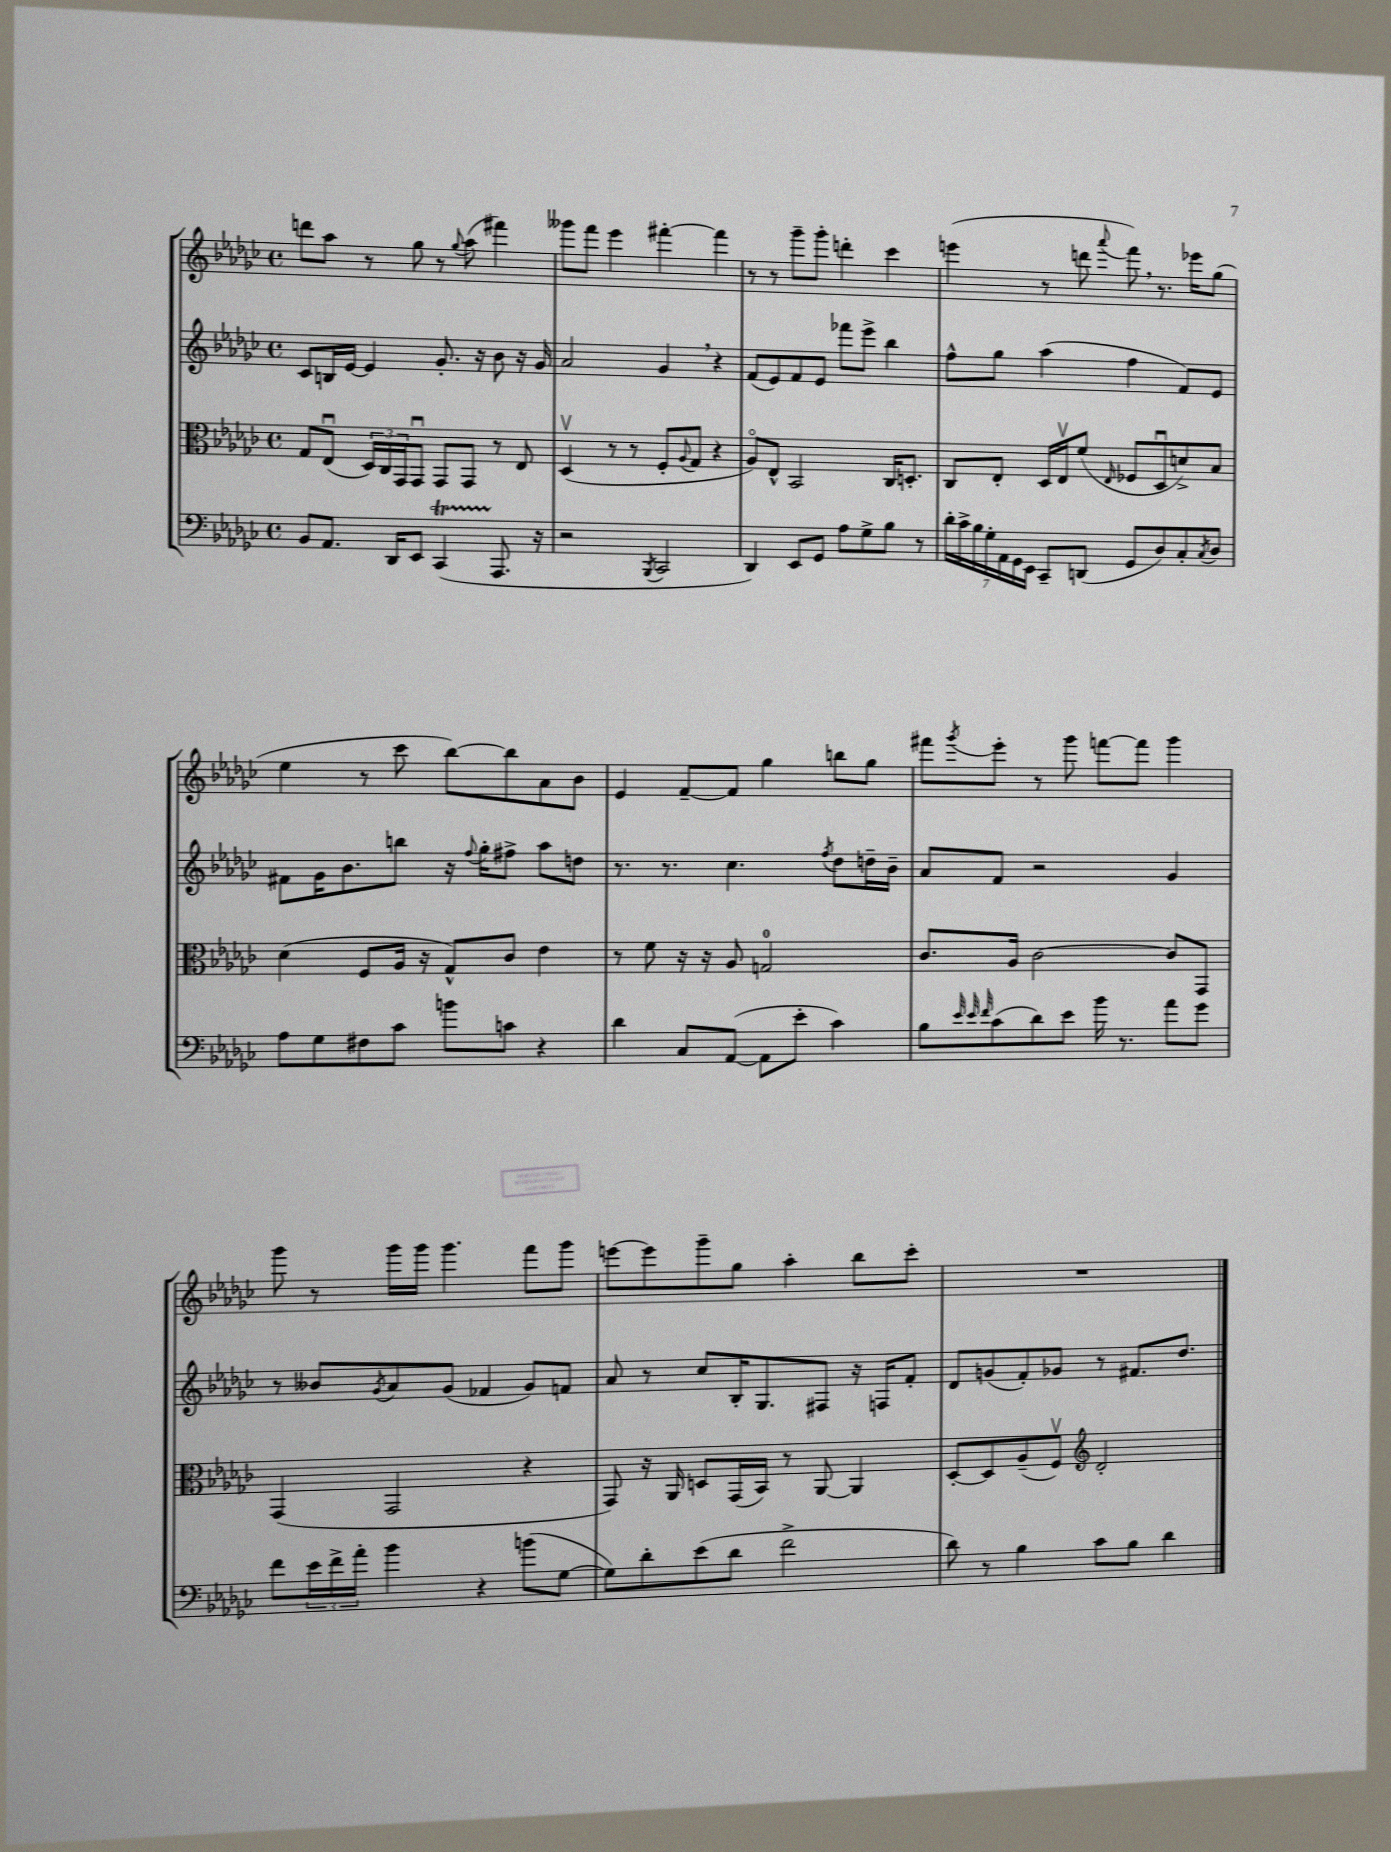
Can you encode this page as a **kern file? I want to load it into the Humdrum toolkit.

**kern	**kern	**kern	**kern
*part4	*part3	*part2	*part1
*staff4	*staff3	*staff2	*staff1
*clefF4	*clefC3	*clefG2	*clefG2
*k[b-e-a-d-g-c-]	*k[b-e-a-d-g-c-]	*k[b-e-a-d-g-c-]	*k[b-e-a-d-g-c-]
*M4/4	*M4/4	*M4/4	*M4/4
*met(c)	*met(c)	*met(c)	*met(c)
=14	=14	=14	=14
8BB-/L	8G-/L	8c-/L	8dddn\L
8.AA-/J	(8E-u/J	16Bn/L	8aa-\J
.	.	[16e-/JJ	.
.	24D-/LL)	4e-/]	8r
.	24C-/	.	.
16DD-/KL	.	.	.
.	24GG-/J	.	.
8EE-/J	8GG-u/J	.	8gg-\
(4CC-T/	8GG-/L	8.g-'/	8r
.	.	.	8qqgg-/
.	8GG-/J	.	(8aa-\
.	.	16r	.
8.AAA-/	8r	8b-\	4fff#X\)
.	8E-/	16r	.
16r	.	16g-/	.
=15	=15	=15	=15
2r	(4D-v/	2a-/	8ggg--X\L
.	.	.	8fff\J
.	8r	.	4eee-\
.	8r	.	.
8qBBB-/	.	.	.
2CC-/	8F'/L	4g-,/	[4fff#X'\
.	8qqA-/	.	.
.	8G-/J	.	.
.	4r	4r	4fff#\]
=16	=16	=16	=16
4DD-/)	8A-/L)	(8f/L	8r
.	8E-^^/J	8e-/)	8r
8EE-/L	2BB-/	8f/	8ggg-~\L
8GG-/J	.	8e-/J	8ggg-'\J
8A-\L	.	8fff-X\L	4dddn'\
8G-^\	.	8eee-^\J	.
8B-\J	16C-/KL	4bb-\	4ccc-\
.	8.Dn'/J	.	.
8r	.	.	.
=17	=17	=17	=17
28d-'\LL	8C-/L	8ff^^\L	(4eeen\
28c-^\	.	.	.
28B-\	.	.	.
28G-'\	.	.	.
.	8E-'/J	8gg-\J	.
28AA-\	.	.	.
28GG-\	.	.	.
28EE-\JJ	.	.	.
8CC-~/L	16D-/LL	(4aa-\	8r
.	16E-v/J	.	.
(8DDn/J	(8f/J	.	8dddn\
.	16qqE-/	.	8qqaaa-/
8GG-/L	8F-X/L	4ff\	8fff,\)
8D-/)	8D-u/	.	8.r
8C-'/	8dn^/)	8f/L)	.
.	.	.	16eee-X\KL
8qC-/	.	.	.
8D-/J	8B-/J	8e-/J	(8gg-\J
!!LO:LB:g=z
=18	=18	=18	=18
8A-\L	(4d-\	8f#X\L	4ee-\
8G-\	.	16g-\K	.
.	.	8.b-\	.
8F#X\	8F/L	.	8r
8c-\J	16A-/Jk	8bbn\J	8ccc-\
.	16r	.	.
8bn\L	8G-^^/L)	16r	[8bb-\L)
.	.	8qqff/	.
.	.	16gg-'\KL	.
8cn\J	8c-/J	8ff#X^\J	8bb-\]
4r	4e-\	8aa-\L	8a-\
.	.	8ddn\J	8b-\J
=19	=19	=19	=19
4d-\	8r	8.r	4e-/
.	8f\	.	.
.	.	8.r	.
8C-/L	16r	.	[8f~/L
.	16r	.	.
([8AA-/J	8A-/	4.cc-\	8f/J]
8AA-\L]	2Gn/	.	4gg-\
8e-'\J	.	.	.
.	.	8qff/	.
4c-\)	.	8dd-\L	8bbn\L
.	.	16ddn~\L	8gg-\J
.	.	16b-~\JJ	.
=20	=20	=20	=20
8B-\L	8.c-/L	8a-/L	8fff#X\L
32qqe-/	.	.	.
32qqe-/	.	.	.
32qqf/	.	.	8qggg-/
(8c-\	.	8f/J	8eee-'\J
.	16A-/Jk	.	.
8d-\)	[2c-\	2r	8r
8e-\J	.	.	8ggg-\
16b-\	.	.	[8fffn\L
8.r	.	.	.
.	.	.	8fff\J]
8a-\L	8c-/L]	4g-/	4ggg-\
8g-\J	8GG-/J	.	.
!!LO:LB:g=z
=21	=21	=21	=21
8f\L	(4GG-/	8r	8ggg-\
24e-\L	.	8b--X/L	8r
24f^\	.	.	.
24a-'\JJ	.	.	.
.	.	8qg-/	.
4b-\	2GG-/	8a-/	16ggg-\LL
.	.	.	16ggg-\JJ
.	.	(8g-/J	4.ggg-\
4r	.	4f-X/	.
(8bn\L	4r	8g-/L)	8fff\L
[8G-\J	.	8fn/J	8ggg-\J
=22	=22	=22	=22
8G-\L])	8GG-/)	8a-/	[8eeen\L
8d-'\	16r	8r	8eee\]
.	16AA-/	.	.
(8e-\	8Dn/L	8cc-/L	8ggg-~\
8d-\J	(16GG-/L	16B-'/K	8gg-\J
.	16BB-/JJ)	8.G-/	.
2f^\	8r	.	4aa-'\
.	[8AA-/	8F#X/J	.
.	4AA-/]	16r	8bb-\L
.	.	16Fn/KL	.
.	.	8f'/J	8ccc-'\J
=23	=23	=23	=23
8d-\)	[8D-'/L	8d-/L	1r
8r	8D-/]	(8gn/	.
4B-\	(8A-~/	8f'/)	.
.	8Fv/J)	8g-X/J	.
*	*clefG2	*	*
8c-\L	2d-'/	8r	.
8B-\J	.	8.f#X/L	.
4d-\	.	.	.
.	.	8.dd-/J	.
==	==	==	==
*-	*-	*-	*-
